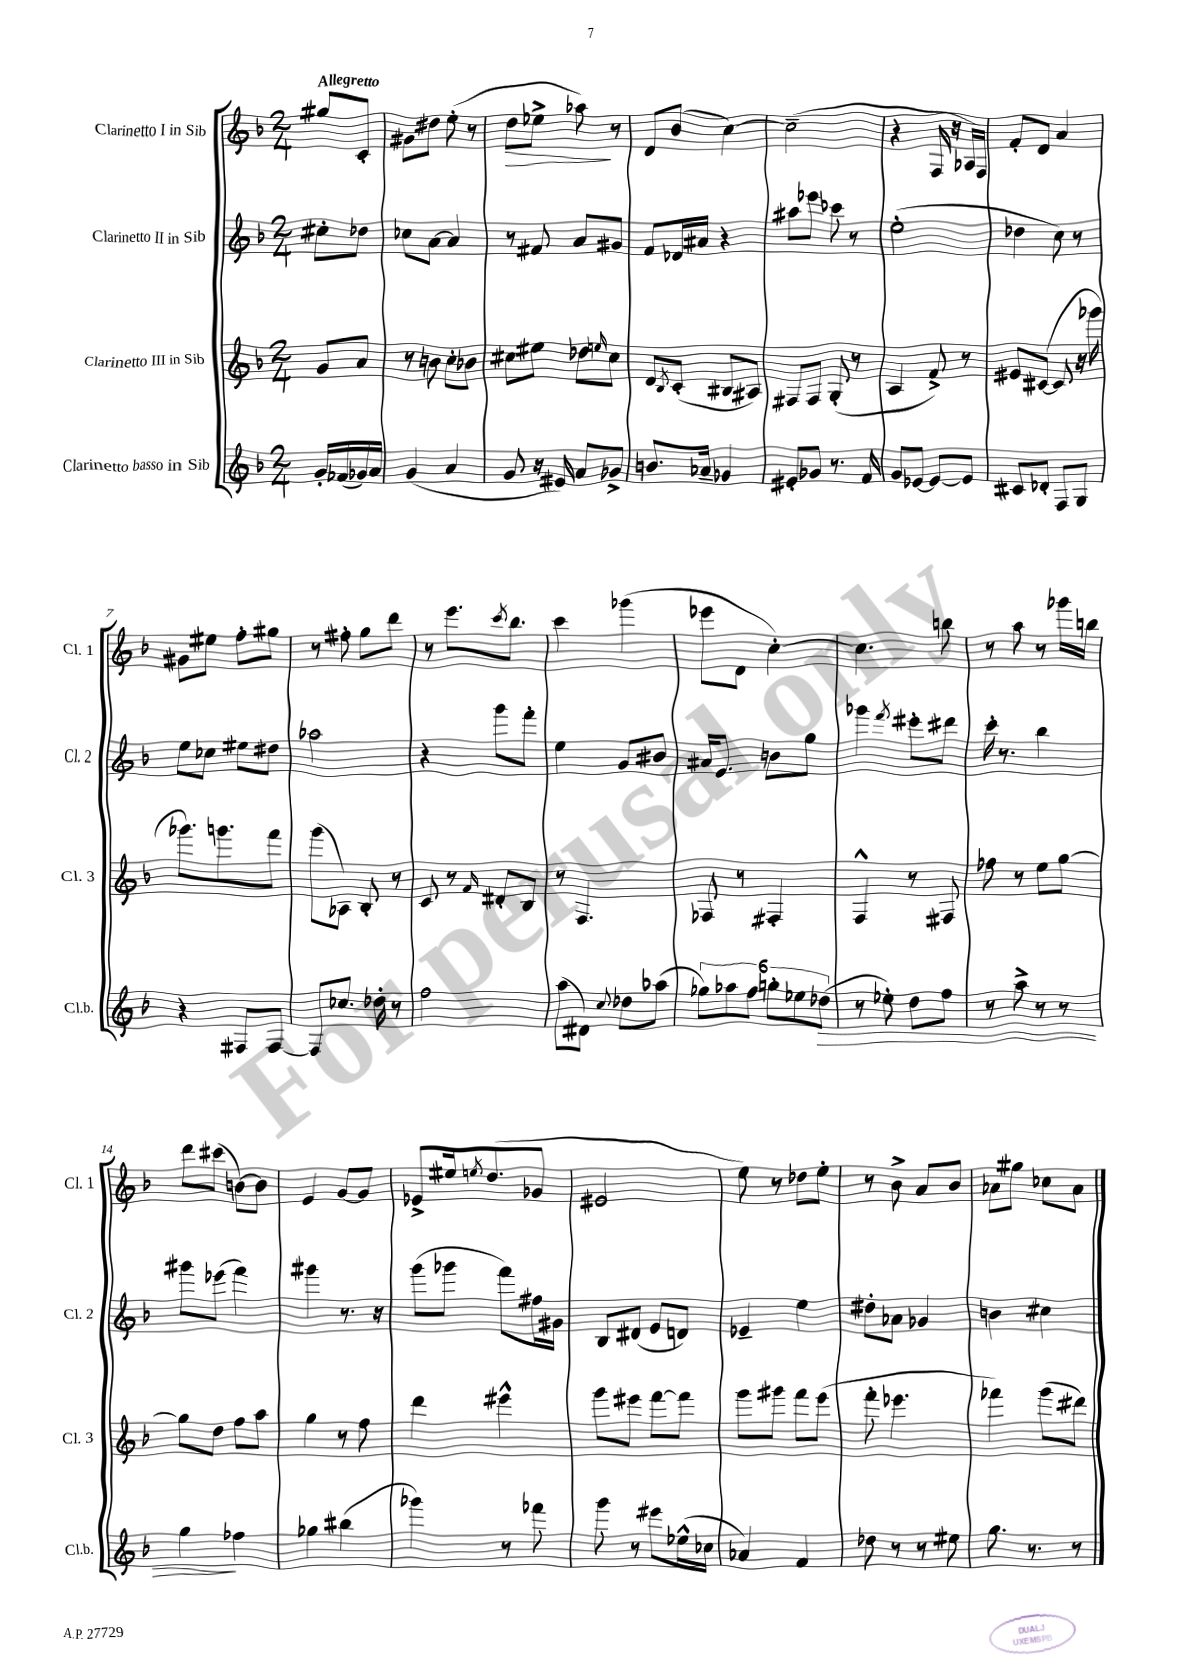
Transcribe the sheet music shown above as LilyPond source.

<<
\new StaffGroup <<
\new Staff = "s0" \with { instrumentName = "Clarinetto I in Sib" shortInstrumentName = "Cl. 1" } {
    \clef treble \key f \major \numericTimeSignature \time 2/4 \partial 4 \tempo "Allegretto"
    gis''8 c'8-. |
    gis'8 dis''8 e''8-.( r8 |
    d''8\> ees''8-> aes''8\!) r8 |
    d'8 bes'8( c''4~) |
    c''2--( |
    r4 f16 r16 aes16 f16) |
    f'8-. d'8 a'4 |
    gis'8 eis''8 f''8-. gis''8 |
    r8 fis''8-. g''8 d'''8 |
    r8 e'''8. \acciaccatura { c'''8 } bes''8. |
    c'''4 ges'''4( |
    ees'''8 d'8 c''4~-.) |
    c''4. b''8 |
    r8 a''8 r8 ges'''16 b''16 |
    d'''8 cis'''8( b'8~) b'8 |
    e'4 g'8~ g'8 |
    ees'8-> eis''16 \acciaccatura { e''8 } d''8.( ges'8 |
    eis'2 |
    e''8) r8 des''8 e''8-. |
    r8 bes'8-> a'8 bes'8 |
    aes'8 gis''8 ces''8 aes'8 \bar "|." |
}
\new Staff = "s1" \with { instrumentName = "Clarinetto II in Sib" shortInstrumentName = "Cl. 2" } {
    \clef treble \key f \major \numericTimeSignature \time 2/4 \partial 4
    cis''8-. des''8 |
    ces''8 a'8~ a'4 |
    r8 fis'8 a'8 gis'8 |
    f'8 des'16 ais'16 r4 |
    ais''8 ees'''8 ces'''8 r8 |
    e''2-.( |
    des''4 c''8) r8 |
    e''8 ces''8 eis''8 dis''8 |
    aes''2 |
    r4 g'''8 f'''8-. |
    e''4 g'8 bis'8 |
    ais'16 e'8. b'8 g''8 |
    ges'''4 \acciaccatura { f'''8 } eis'''8-. dis'''8 |
    c'''16-. r8. bes''4 |
    gis'''8 ees'''8( f'''4) |
    gis'''4 r8. r16 |
    g'''8( ges'''8 f'''8) fis''16 gis'16 |
    bes8 dis'8( e'8 d'8) |
    ees'4-- e''4 |
    dis''8-. aes'8 ges'4 |
    b'4 cis''4 \bar "|." |
}
\new Staff = "s2" \with { instrumentName = "Clarinetto III in Sib" shortInstrumentName = "Cl. 3" } {
    \clef treble \key f \major \numericTimeSignature \time 2/4 \partial 4
    g'8 a'8 |
    r8 b'8 c''8-. bes'8 |
    cis''8 eis''8 des''8 \grace { e''16 } cis''8 |
    d'8 \acciaccatura { bes8 } c'8-.( bis8 ais8) |
    fis8 fis8 g8-.( r8 |
    a4 f'8->) r8 |
    eis'8 cis'8~( cis'8 r16 ges'''16 |
    ges'''8.) g'''8. f'''8 |
    g'''8( aes8) bes8-. r8 |
    c'8 r8 \grace { f'16 } dis'8-. bes8 |
    r8 f4. |
    fes8 r8 fis4-. |
    f4-^ r8 fis8 |
    fes''8 r8 e''8 g''8~ |
    g''8 d''8 f''8 a''8 |
    g''4 r8 f''8 |
    d'''4 eis'''4-^ |
    g'''8 eis'''8 f'''8~ f'''8 |
    g'''8 gis'''8 f'''8 e'''8( |
    f'''8-. ees'''4. |
    fes'''4) g'''8( dis'''8) \bar "|." |
}
\new Staff = "s3" \with { instrumentName = "Clarinetto basso in Sib" shortInstrumentName = "Cl.b." } {
    \clef treble \key f \major \numericTimeSignature \time 2/4 \partial 4
    g'16-. fes'16( ges'16) a'16 |
    g'4( a'4 |
    g'8 r16 eis'16) a'8 ges'8-> |
    b'8. aes'16-- ges'4 |
    eis'8-. ges'8 r8. f'16 |
    g'8 ees'8~ ees'8~ ees'8 |
    cis'8 des'8-. f8 g8 |
    r4 fis8 fis8~ |
    fis8 ces''8. des''16-. r8 |
    f''2 |
    a''8( dis'8) \appoggiatura { c''8 } des''8 aes''8( |
    \tuplet 6/4 { ges''8) aes''8 f''8 g''8-. ees''8 des''8\>( } |
    r8 ees''8-.) d''8 f''8 |
    r8 a''8-> r8 r8 |
    g''4\! fes''4 |
    ges''4 bis''4( |
    ges'''4) r8 fes'''8 |
    g'''8 r8 eis'''8 ees''16-^( ces''16 |
    aes'4) f'4 |
    des''8 r8 r8 eis''8 |
    g''8. r8. r8 \bar "|." |
}
>>
>>
